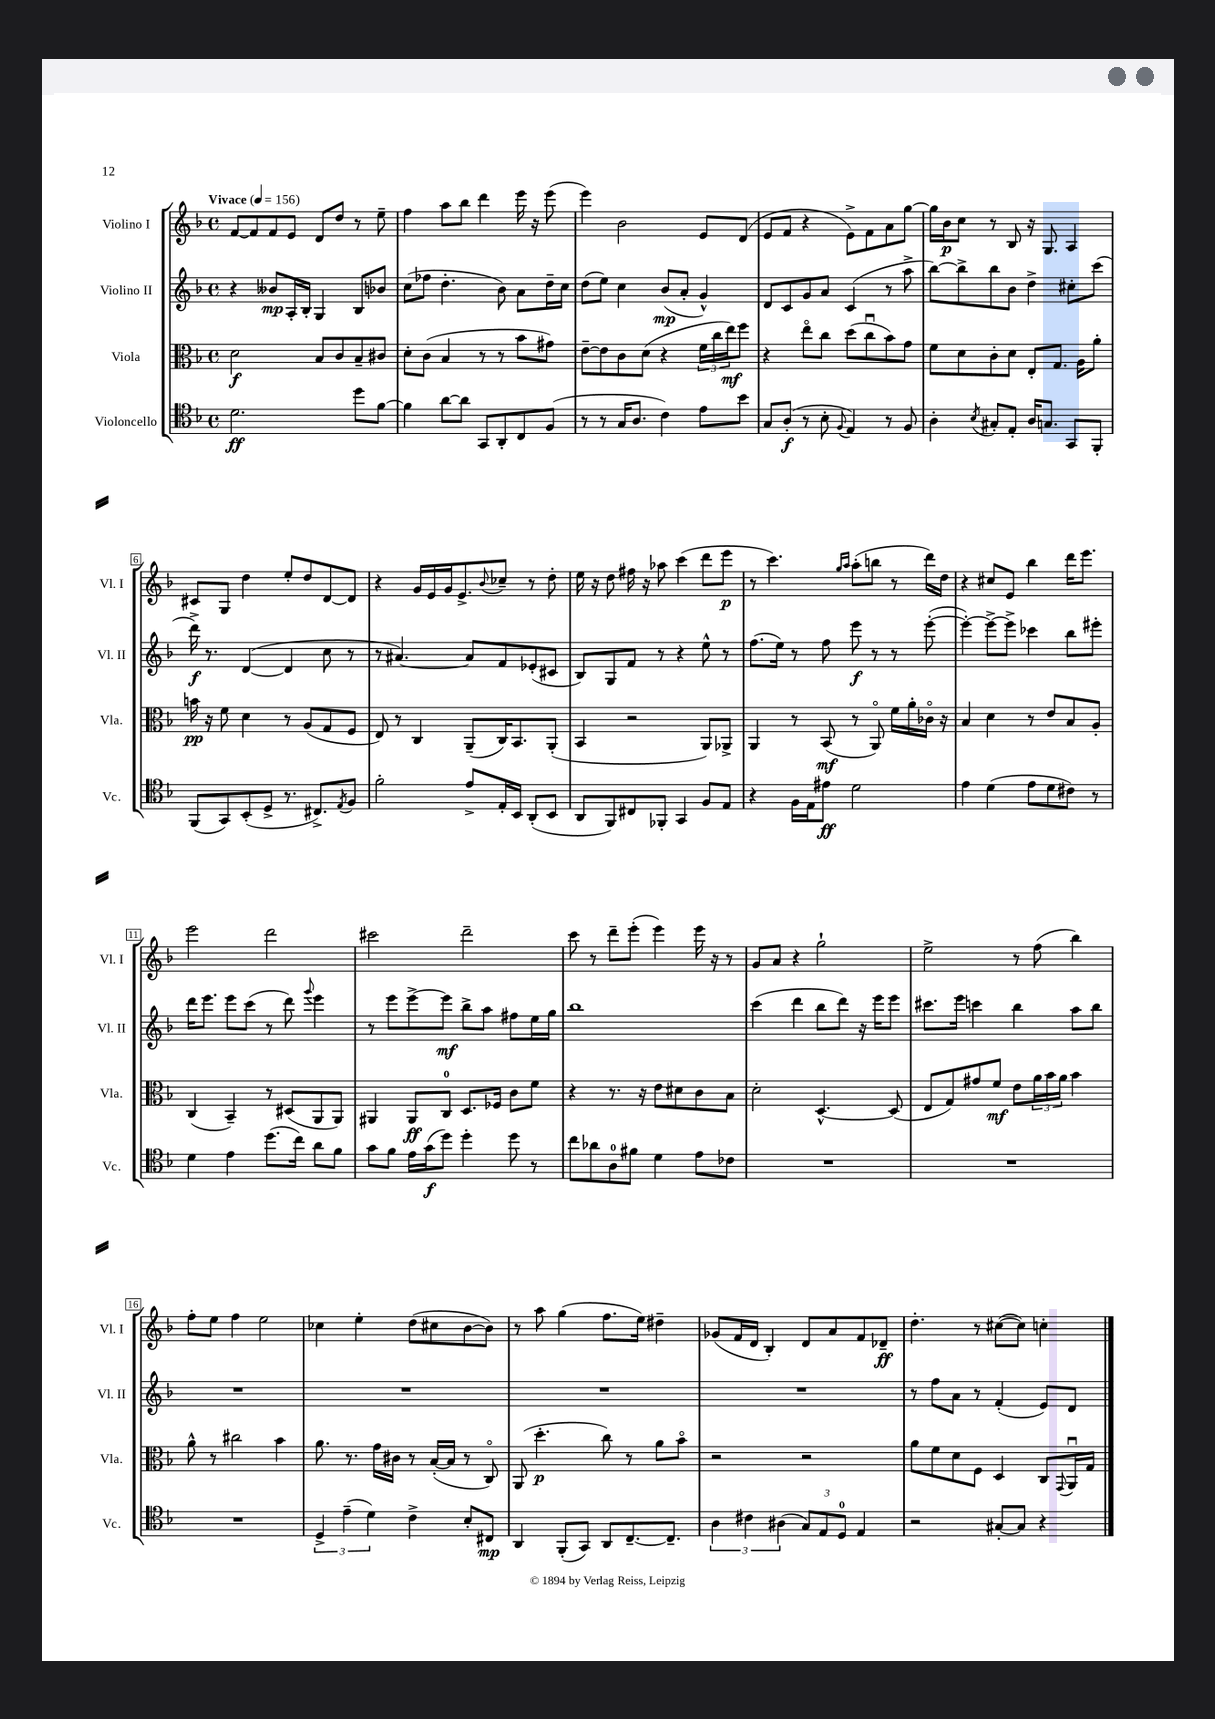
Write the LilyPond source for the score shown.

<<
\new StaffGroup <<
\new Staff = "s0" \with { instrumentName = "Violino I" shortInstrumentName = "Vl. I" } {
    \clef treble \key f \major \defaultTimeSignature \time 4/4 \tempo "Vivace" 4 = 156
    f'8~ f'8 f'8 e'8 d'8 d''8 r8 e''8-- |
    f''4 a''8 bes''8 d'''4 e'''16 r16 e'''8( |
    e'''4) bes'2 e'8 d'8( |
    e'8 f'8 r4 e'8->) f'8 a'8 g''8~ |
    g''16 bes'16\p c''8 r8 bes8 r16 g8. a4 |
    cis'8 g8 d''4 e''8-. d''8 d'8~ d'8 |
    r4 g'16 e'16 g'16 e'8.-> \appoggiatura { bes'8 } ces''8-- r8 d''8-. |
    e''16 r16 d''8 fis''16 r16 aes''8 c'''4( d'''8 e'''8\p |
    r8 c'''4.) \grace { g''16 a''16 } a''8-.( b''8 r8 d'''16) d''16 |
    r4 cis''8 e'8 bes''4 d'''16 e'''8. |
    e'''2 d'''2 |
    cis'''2 d'''2-- |
    c'''8 r8 d'''8-- e'''8-.( e'''4) e'''16 r16 r8 |
    g'8 a'8 r4 g''2-! |
    e''2-> r8 f''8( bes''4) |
    f''8-. e''8 f''4 e''2 |
    ces''4 e''4-. d''8( cis''8 bes'8~ bes'8) |
    r8 a''8 g''4( f''8. e''16) dis''4-- |
    ges'8( f'16 d'16 bes4-.) d'8 a'8 f'8 des'8--\ff |
    d''4.-. r8 cis''8~( cis''8) c''4-. \bar "|." |
}
\new Staff = "s1" \with { instrumentName = "Violino II" shortInstrumentName = "Vl. II" } {
    \clef treble \key f \major \defaultTimeSignature \time 4/4
    r4 beses'8\mp a16-. bes16-. g4 bes8 bes'8 |
    c''8( fes''8 d''4.-. bes'8) a'8 d''16-- c''16 |
    d''8( e''8) c''4 bes'8\mp( a'8-. g'4-^) |
    d'8 c'8 g'8 a'8 c'4( r8 a''8-> |
    bes''8~) bes''8-> bes''8 bes'8 d''4-> cis''8-. c'''8( |
    d'''16->\f) r8. d'4~( d'4 c''8 r8 |
    r8 ais'4.~) ais'8 f'8 ees'8-.( cis'8 |
    bes8) g8 f'8 r8 r4 e''8-^ r8 |
    f''8.( e''16) r8 f''8 e'''8\f r8 r8 e'''8~-.( |
    e'''4~-.) e'''8~-> e'''8-> ces'''4 bes''8 eis'''8-. |
    d'''16 e'''8. e'''8 c'''8( r8 d'''8) \appoggiatura { g'''8 } e'''4 |
    r8 e'''8 e'''8~-> e'''8\mf bes''8-> a''8 fis''8 e''16 g''16 |
    bes''1 |
    c'''4( d'''4 bes''8 d'''8) r16 e'''16 e'''8 |
    cis'''8. e'''16 c'''4 bes''4 a''8 bes''8 |
    R1 |
    R1 |
    R1 |
    R1 |
    r8 f''8 a'8 r8 f'4-.( e'8) d'8 \bar "|." |
}
\new Staff = "s2" \with { instrumentName = "Viola" shortInstrumentName = "Vla." } {
    \clef alto \key f \major \defaultTimeSignature \time 4/4
    d'2\f bes8 c'8 bes8-- cis'8 |
    d'8-. c'8( bes4 r8 r8 bes'8 gis'8) |
    e'8~-- e'8 c'8 d'8( r4 \tuplet 3/2 { f'16 c''16 e''16\mf) } f''8 |
    r4 e''8\flageolet c''8 d''8( c''8\downbow bes'8) g'8 |
    f'8 d'8 c'8-. d'8 e8-. g8. a16 a'8-. |
    b'16\pp r16 f'8 d'4 r8 a8( g8 f8 |
    e8) r8 c4 a,8--( c16) bes,8. a,8-.( |
    bes,4 r2 a,8) aes,8-> |
    a,4 r8 bes,8\mf( r8 a,8\flageolet) f'16 a'16-. ces'16\flageolet r16 |
    bes4 d'4 r8 e'8 bes8 a8-. |
    c4( bes,4--) r8 dis8( a,8 a,8) |
    ais,4 ais,8\ff c8-0 d8. fes16 c'8 f'8 |
    r4 r8. r16 e'8 dis'8 c'8 bes8 |
    d'2-. d4.~-^ d8( |
    e8 g8) gis'8 f'8\mf e'8 \tuplet 3/2 { a'16 bes'16 a'16 } bes'4 |
    a'8-^ r8 cis''2 bes'4 |
    a'8. r8. g'16 cis'16 r8 bes16~-.( bes16 r8 c8\flageolet) |
    a,8( d''4.-.\p c''8) r8 a'8 bes'8\flageolet |
    r2 r2 |
    a'8 f'8 d'8 f8 d4 c8 \appoggiatura { g,8 } a,16\downbow g16 \bar "|." |
}
\new Staff = "s3" \with { instrumentName = "Violoncello" shortInstrumentName = "Vc." } {
    \clef tenor \key f \major \defaultTimeSignature \time 4/4
    d'2.\ff d''8 f'8~ |
    f'4 a'8~ a'8 g,8 a,8-. c8 f8( |
    r8 r8 g16 a8. c'4) e'8 bes'8 |
    g8 a8-.\f( r8 bes8-. \appoggiatura { f8 } e4) r8 f8 |
    a4-. \acciaccatura { bes8 } gis8-. e8-. a16 g8. g,8 f,8-. |
    f,8( g,8) bes,8-.( d8-> r8. cis8.->) \acciaccatura { e8 } f8 |
    f'2-. e'8-> e16-. bes,16 a,8-.( bes,8 |
    a,8 f,8) cis8 fes,8-. g,4 f8 e8 |
    r4 f16 e16 eis'8\ff d'2 |
    e'4 d'4( e'8 d'8 cis'8) r8 |
    d'4 e'4 d''8.( c''16) a'8 f'8 |
    g'8 f'8 e'16 g'16\f( d''8) d''4-. d''8 r8 |
    c''8 aes'8 a8-0 fis'8 d'4 e'8 ces'8 |
    R1 |
    R1 |
    R1 |
    \tuplet 3/2 { d4-> e'4--( d'4) } c'4-> bes8-. cis8\mp |
    a,4 f,8-.( g,8) a,8 c8.~-- c8.-- |
    \tuplet 3/2 { a4 cis'4 ais4( } \tuplet 3/2 { g8) e8 d8-0 } e4 |
    r2 gis8~-. gis8 r4 \bar "|." |
}
>>
>>
\layout { \context { \Score \override BarNumber.stencil = #(make-stencil-boxer 0.1 0.3 ly:text-interface::print) } }
